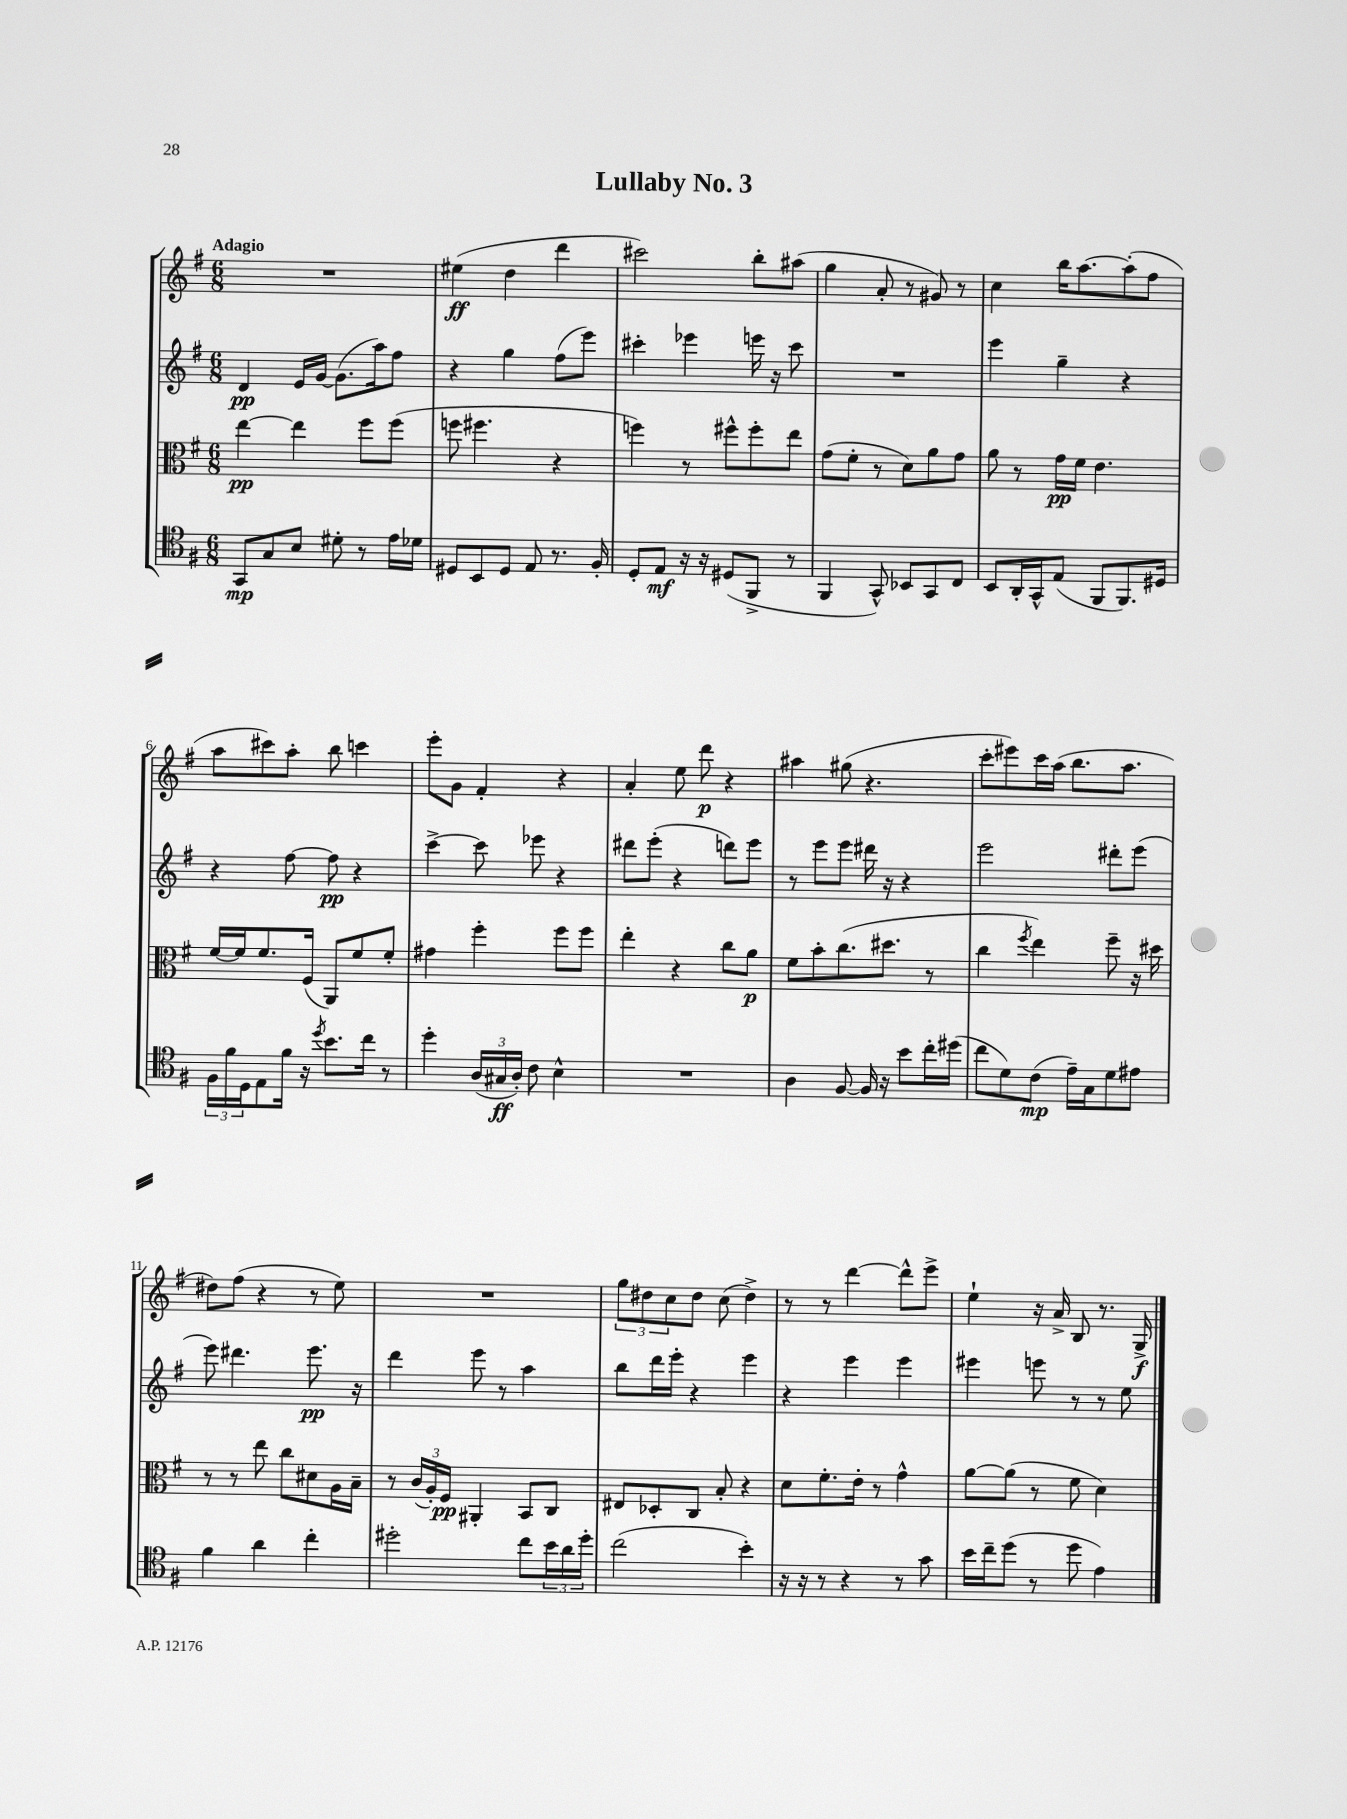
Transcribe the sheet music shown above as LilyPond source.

\header { title = "Lullaby No. 3" }
<<
\new StaffGroup <<
\new Staff = "s0" {
    \clef treble \key g \major \numericTimeSignature \time 6/8 \tempo "Adagio"
    R2. |
    eis''4\ff( d''4 d'''4 |
    cis'''2) b''8-. ais''8( |
    g''4 a'8-. r8 gis'8) r8 |
    c''4 b''16 a''8.~ a''8-.( fis''8 |
    a''8 cis'''8) a''8-. b''8 c'''4 |
    e'''8-. g'8 fis'4-. r4 |
    a'4-. e''8 d'''8\p r4 |
    ais''4 gis''8( r4. |
    c'''8-. eis'''8) c'''16 a''16( b''8. a''8. |
    dis''8) fis''8( r4 r8 e''8) |
    R2. |
    \tuplet 3/2 { g''8 dis''8 c''8 } dis''8 c''8( dis''4->) |
    r8 r8 d'''4~ d'''8-^ e'''8-> |
    e''4-! r16 a'16-> b8 r8. g16->\f \bar "|." |
}
\new Staff = "s1" {
    \clef treble \key g \major \numericTimeSignature \time 6/8
    d'4\pp e'16 g'16~ g'8.( a''16) fis''8 |
    r4 g''4 fis''8( e'''8) |
    cis'''4-. ees'''4 e'''16 r16 cis'''8 |
    R2. |
    e'''4 g''4-- r4 |
    r4 fis''8~ fis''8\pp r4 |
    c'''4~-> c'''8 ees'''8 r4 |
    dis'''8 e'''8-.( r4 d'''8) e'''8 |
    r8 e'''8 e'''8 dis'''16 r16 r4 |
    e'''2 dis'''8-. e'''8( |
    e'''8) dis'''4. e'''8.\pp r16 |
    d'''4 e'''8 r8 a''4 |
    b''8 d'''16 e'''16-. r4 e'''4 |
    r4 e'''4 e'''4 |
    eis'''4 e'''8 r8 r8 e''8 \bar "|." |
}
\new Staff = "s2" {
    \clef alto \key g \major \numericTimeSignature \time 6/8
    e''4~\pp e''4 fis''8 fis''8( |
    f''8 fis''4. r4 |
    f''4) r8 fis''8-^ fis''8-. e''8 |
    g'8( fis'8-. r8 d'8) a'8 g'8 |
    a'8 r8 g'16\pp fis'16 e'4. |
    fis'16~ fis'16 fis'8. fis16( a,8) fis'8 fis'8-. |
    gis'4 fis''4-. fis''8 fis''8 |
    e''4-. r4 c''8 a'8\p |
    fis'8 b'8-. c''8.( dis''8. r8 |
    c''4 \acciaccatura { fis''8 } e''4) fis''8-- r16 dis''16 |
    r8 r8 e''8 c''8 dis'8 a16 b16-- |
    r8 \tuplet 3/2 { c'16( a16-.) fis16\pp } ais,4-. b,8 c8 |
    eis8 des8-. c8 b8-. r4 |
    d'8 fis'8.-. e'16-. r8 g'4-^ |
    a'8~ a'8( r8 fis'8 d'4) \bar "|." |
}
\new Staff = "s3" {
    \clef tenor \key g \major \numericTimeSignature \time 6/8
    g,8\mp g8 b8 dis'8-. r8 e'16 des'16 |
    dis8 b,8 dis8 e8 r8. fis16-. |
    d8-. e8\mf r16 r16 dis8( fis,8-> r8 |
    fis,4 g,8-^) bes,8 g,8 c8 |
    b,8 a,16-. g,16-^ e8( fis,8 fis,8.) dis16 |
    \tuplet 3/2 { fis16 fis'16 d16 } e8 fis'16 r16 \acciaccatura { d''8 } b'8. c''16 r8 |
    d''4-. \tuplet 3/2 { a16( gis16\ff a16-.) } c'8 b4-^ |
    R2. |
    a4 fis8~ fis16 r16 b'8 c''16-. dis''16( |
    c''8 d'8) c'8\mp( e'16--) g16 d'8 eis'8 |
    fis'4 a'4 c''4-. |
    dis''2-. c''8 \tuplet 3/2 { b'16 a'16 dis''16-. } |
    c''2( b'4-.) |
    r16 r16 r8 r4 r8 g'8 |
    b'16 c''16-- d''8( r8 d''8 e'4) \bar "|." |
}
>>
>>
